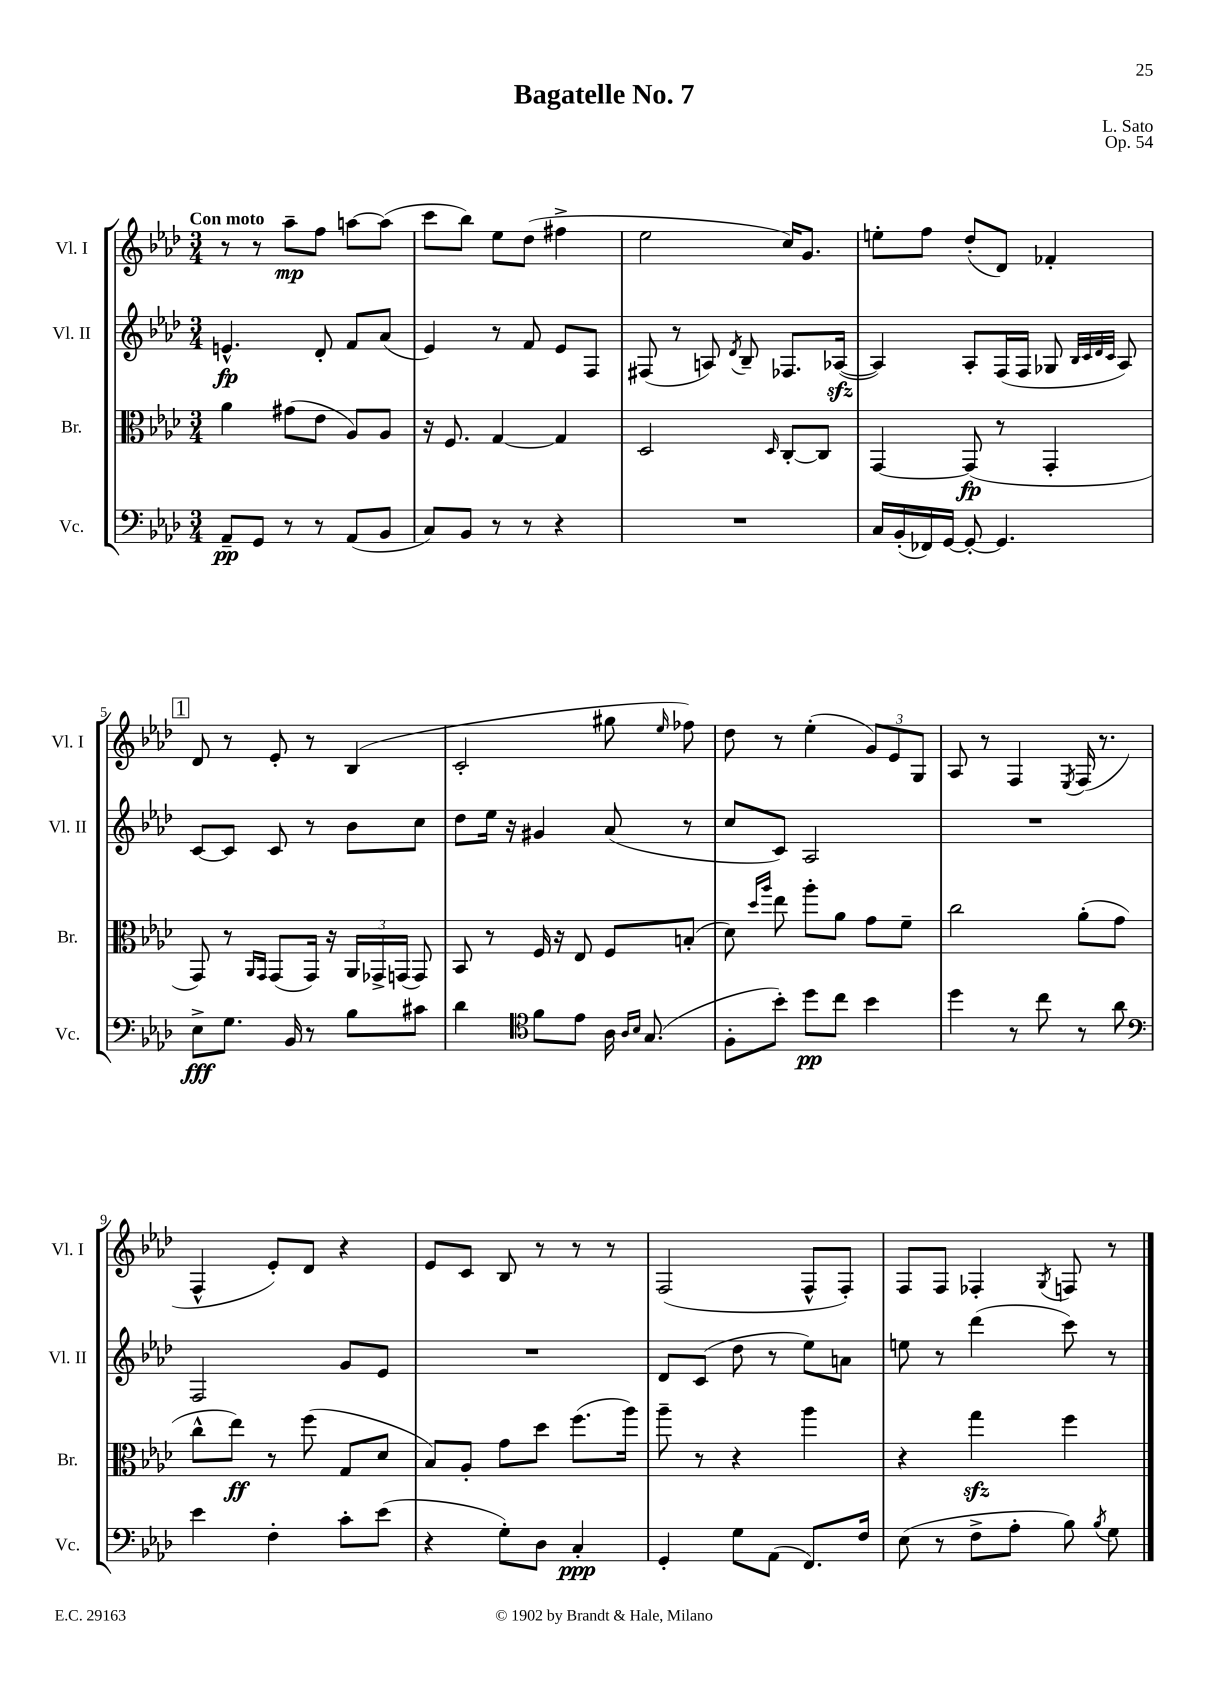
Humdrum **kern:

**kern	**kern	**kern	**kern
*staff4	*staff3	*staff2	*staff1
*clefF4	*clefC3	*clefG2	*clefG2
*k[b-e-a-d-]	*k[b-e-a-d-]	*k[b-e-a-d-]	*k[b-e-a-d-]
*M3/4	*M3/4	*M3/4	*M3/4
8AA-~/L	4a-\	4.e^^/	8r
8GG/J	.	.	8r
8r	(8g#\L	.	8aa-~\L
8r	8e-\J	8d-'/	8ff\J
(8AA-/L	8A-/L)	8f/L	[8aa\L
8BB-/J	8A-/J	(8a-/J	(8aa\]J
=	=	=	=
8C/L)	16r	4e-/)	8ccc\L
.	8.F/	.	.
8BB-/J	.	.	8bb-\J)
8r	[4G/	8r	8ee-\L
8r	.	8f/	(8dd-\J
4r	4G/]	8e-/L	4ff#^\
.	.	8F/J	.
=	=	=	=
2.r	2D-/	(8F#/	2ee-\
.	.	8r	.
.	.	8A/)	.
.	.	8qd-/	.
.	.	8B-~/	.
.	16qqD-/	.	.
.	[8C'/L	8.F-/L	16cc/LK)
.	.	.	8.g/J
.	8C/]J	.	.
.	.	([16A-/Jk	.
=	=	=	=
16C/LL	[4GG/	4A-/])	8ee'\L
(16BB-'/	.	.	.
16FF-/)	.	.	8ff\J
[16GG/JJ	.	.	.
8GG'/_	(8GG/]	8A-'/L	(8dd-'/L
4.GG/]	8r	(16F/L	8d-/J)
.	.	16F/JJ	.
.	4GG'/	8G-/	4f-'/
.	.	32qqB-/LLL	.
.	.	32qqc/	.
.	.	32qqd-/	.
.	.	32qqc/JJJ	.
.	.	8A-/)	.
=	=	=	=
8E-^\L	8GG/)	[8c/L	8d-/
8.G\J	8r	8c/]J	8r
.	16qqAA-/LL	.	.
.	16qqGG/JJ	.	.
.	(8GG/L	8c/	8e-'/
16BB-/	.	.	.
8r	16GG/Jk)	8r	8r
.	16r	.	.
8B-\L	24AA-/LL	8b-\L	(4B-/
.	24GG-^/	.	.
.	(24GG/JJ	.	.
8c#\J	8GG/)	8cc\J	.
=	=	=	=
4d-\	8BB-/	8dd-\L	2c'/
.	8r	16ee-\Jk	.
.	.	16r	.
*clefC4	*	*	*
8f\L	16F/	4g#/	.
.	16r	.	.
8e-\J	8E-/	.	.
16A-\	8F/L	(8a-/	8gg#\
16qqA-/LL	.	.	.
16qqB-/JJ	.	.	.
(8.G/	.	.	.
.	.	.	16qqee-/
.	(8B'/J	8r	8ff-\)
=	=	=	=
8F'\L	8d-\)	8cc/L	8dd-\
.	16qqdd-/LL	.	.
.	16qqaa-/JJ	.	.
8b-'\J)	8ee-\	8c/J)	8r
8dd-\L	8aa-'\L	2A-/	(4ee-'\
8cc\J	8a-\J	.	.
4b-\	8g\L	.	12g/L)
.	.	.	12e-/
.	8f~\J	.	.
.	.	.	12G/J
=	=	=	=
4dd-\	2cc\	2.r	8A-/
.	.	.	8r
8r	.	.	4F/
8cc\	.	.	.
.	.	.	8qE-/
8r	(8a-'\L	.	(16F/
.	.	.	8.r
8a-\	8g\J	.	.
=	=	=	=
*clefF4	*	*	*
4e-\	8cc^^\L	2F/	4F^^/
.	8ee-\J)	.	.
4F'\	8r	.	8e-'/L)
.	(8ff\	.	8d-/J
8c'\L	8G/L	8g/L	4r
(8e-\J	8d-/J	8e-/J	.
=	=	=	=
4r	8B-/L)	2.r	8e-/L
.	8A-'/J	.	8c/J
8G'\L)	8g\L	.	8B-/
8D-\J	8dd-\J	.	8r
4C'/	(8.ff\L	.	8r
.	.	.	8r
.	16aa-\Jk)	.	.
=	=	=	=
4GG'/	8aa-~\	8d-/L	(2F/
.	8r	(8c/J	.
8G\L	4r	8dd-\	.
(8AA-\J	.	8r	.
8.FF/L)	4aa-\	8ee-\L)	8F^^/L
.	.	8a\J	8F'/J)
16F/Jk	.	.	.
=	=	=	=
(8E-\	4r	8ee\	8F/L
8r	.	8r	8F/J
8F^\L	4gg\	(4ddd-\	4F-'/
8A-'\J	.	.	.
.	.	.	8qG/
8B-\)	4ff\	8ccc\)	8F/
8qB-/	.	.	.
8G\	.	8r	8r
==	==	==	==
*-	*-	*-	*-
